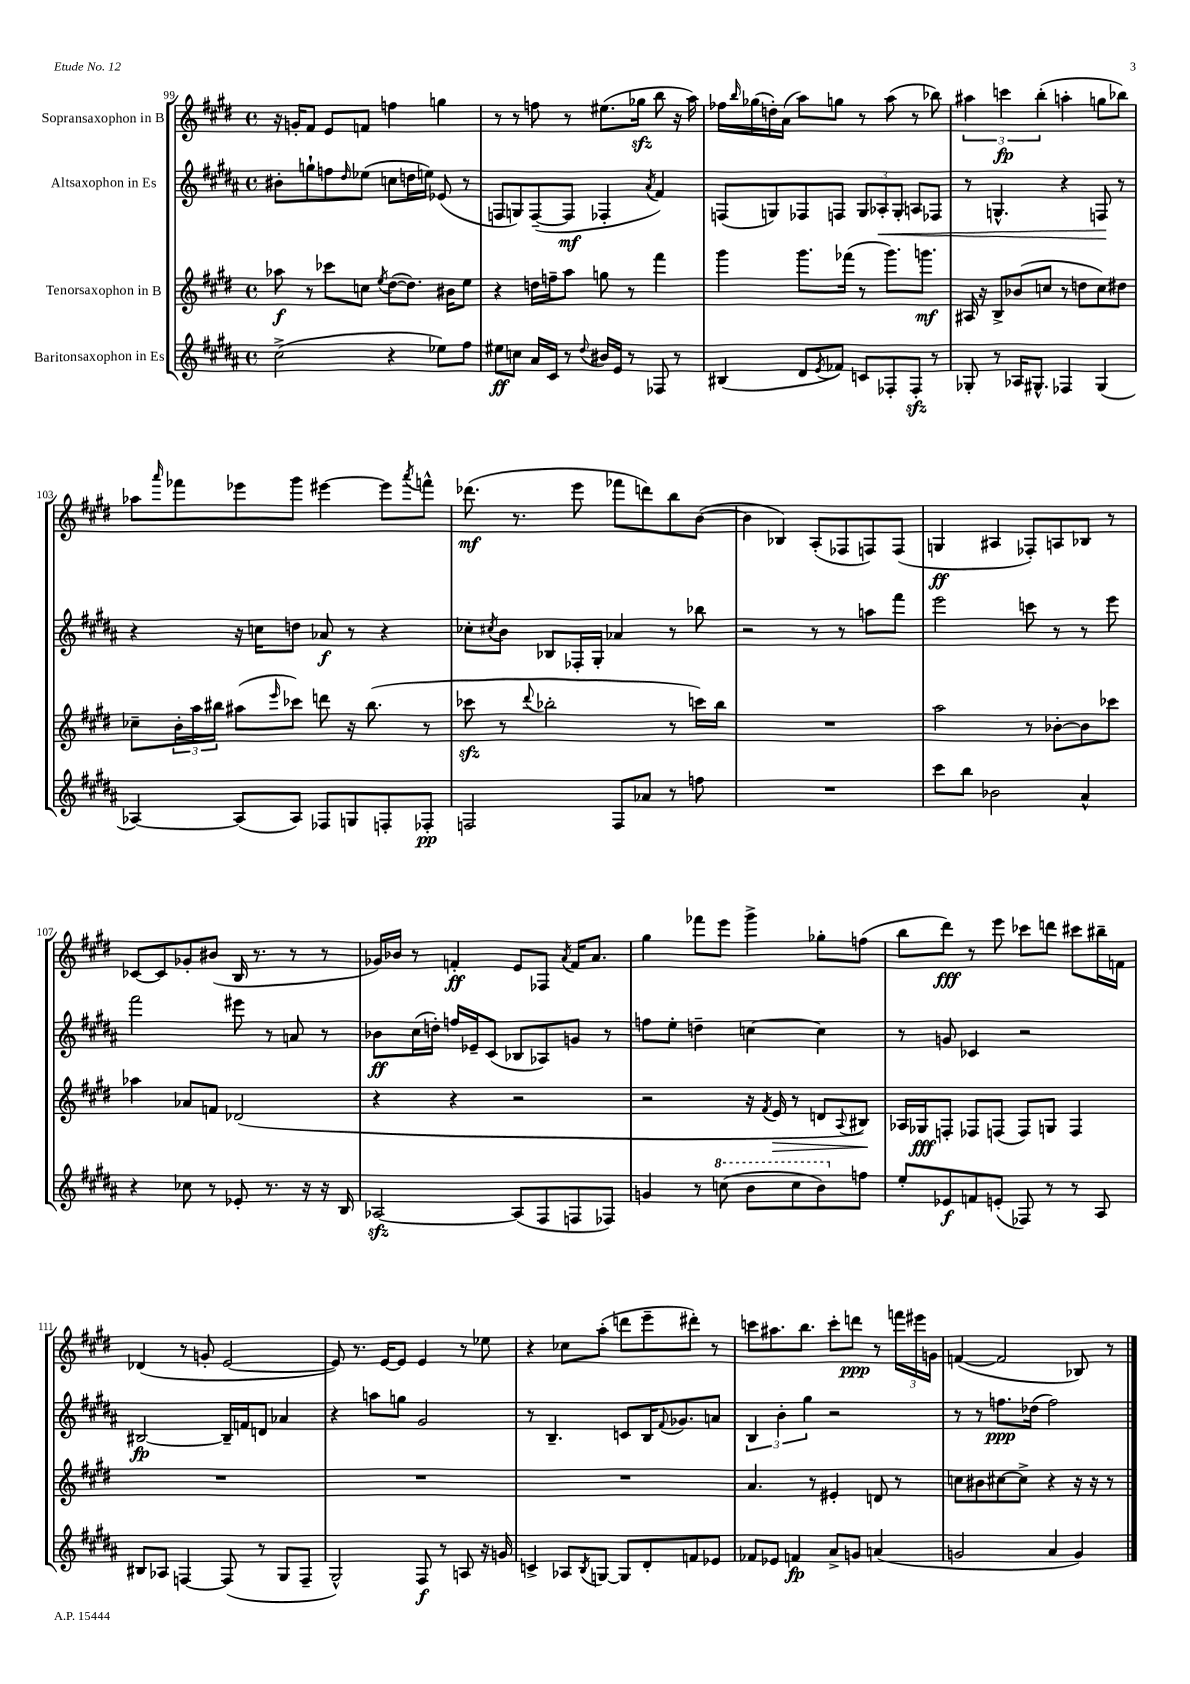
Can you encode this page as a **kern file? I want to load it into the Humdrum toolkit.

**kern	**kern	**kern	**kern
*staff4	*staff3	*staff2	*staff1
*clefG2	*clefG2	*clefG2	*clefG2
*k[f#c#g#d#a#]	*k[f#c#g#d#]	*k[f#c#g#d#a#]	*k[f#c#g#d#]
*M4/4	*M4/4	*M4/4	*M4/4
*met(c)	*met(c)	*met(c)	*met(c)
(2cc#^\	8aa-\	8b#'\L	16r
.	.	.	16g'/LK
.	8r	8gg`\	8f#/J
.	8ccc-\L	8ff\	8e/L
.	.	16qqdd#/	.
.	8cc\J	(8ee-\J	8f/J
.	8qee/	.	.
4r	([8dd#\L	8cc\L	4ff\
.	8.dd#\]J)	16dd\L	.
.	.	16ee\JJ)	.
8ee-\L)	.	(8e-/	4gg\
.	16b#\LK	.	.
8ff#\J	8ee\J	8r	.
=	=	=	=
8ee#\L	4r	8F/L	8r
8cc\J	.	8G/)	8r
16a#/LL	16dd\LL	([8F~/	8ff\
16c#/JJ	16ff~\J	.	.
8r	8aa\J	8F/]J	8r
8qqdd#/	.	.	.
16b#/LL	8gg\	4F-'/	(8.ee#\L
16e/JJ	.	.	.
8r	8r	.	.
.	.	.	16gg-\Jk
.	.	8qa#/	.
8F-/	4fff#\	4f#/)	8bb\
8r	.	.	16r
.	.	.	16aa\)
=	=	=	=
(4B#/	4ggg#\	(8F/L	16ff-\LL
.	.	.	16qqbb/
.	.	.	(16gg-\
.	.	8G/)	16dd'\)
.	.	.	(16a\JJ
8d#/L	8.ggg#\L	8F-/	8aa\L)
8qe/	.	.	.
8f-/J)	.	8F/J	8gg\J
.	(16fff-\Jk	.	.
8c/L	8r	12G/L	8r
.	.	12A-'/	.
8F-'/	8.ggg#\L)	.	(8aa\
.	.	12G'/J	.
8F-'/J	.	8A/L	8r
.	8.ggg\J	.	.
8r	.	8F-/J	8bb-\)
=	=	=	=
8G-'/	16A#/	8r	6aa#\
.	16r	.	.
8r	8B^/L	4.G^^/	.
.	.	.	6ccc\
16A-/LK	(8b-/	.	.
8.G#^^/J	.	.	.
.	.	.	(6bb'\
.	8cc/J	.	.
4F-/	8r	4r	4aa'\
.	8dd\L	.	.
(4G#/	8cc\)	8F/	8gg\L
.	8dd#\J	8r	8bb-\J)
=	=	=	=
[4A-/)	8cc-~\L	4r	8aa-\L
.	.	.	16qqaaa/
.	24b'\L	.	8fff-\
.	24aa\	.	.
.	24bb#\JJ	.	.
(8A-/]L	(8aa#\L	16r	8eee-\
.	.	16cc\LK	.
.	16qqeee/	.	.
8A-/J)	8ccc-\J)	8dd\J	8ggg#\J
8F-/L	8ddd\	8a-/	[4eee#\
8G/	16r	8r	.
.	(8.bb#\	.	.
8F'/	.	4r	8eee#\]L
.	.	.	8qaaa/
8F-'/J	8r	.	8fff^^\J
=	=	=	=
2F/	8ccc-\	8cc-'\L	(8.ddd-\
.	.	8qcc#/	.
.	8r	8b\J	.
.	.	.	8.r
.	8qqddd#/	.	.
.	2bb-'\	8B-/L	.
.	.	16F-'/L	8eee\
.	.	16G#'/JJ	.
8F/L	.	4a-/	8fff-\L
8a-/J	.	.	8ddd\)
8r	8r	8r	8bb\
8ff\	16ccc\LL)	8bb-\	([8b\J
.	16bb-\JJ	.	.
=	=	=	=
1r	1r	2r	4b\]
.	.	.	4B-/)
.	.	8r	(8A'/L
.	.	8r	8F-/
.	.	8aa\L	8F/)
.	.	8fff#\J	(8F/J
=	=	=	=
8ccc#\L	2aa\	2eee\	4G/
8bb\J	.	.	.
2b-\	.	.	4A#/
.	8r	8ccc\	8F-'/L)
.	[8b-'\L	8r	8A/
4a#^^/	8b-\]	8r	8B-/J
.	8ccc-\J	8eee\	8r
=	=	=	=
4r	4aa-\	2fff#\	[8c-/L
.	.	.	8c-/]
8cc-\	8a-/L	.	8g-'/
8r	8f/J	.	(8b#/J
8e-'/	(2d-/	8eee#\	16B/
.	.	.	8.r
8.r	.	8r	.
.	.	8a/	8r
16r	.	.	.
16r	.	8r	8r
16B/	.	.	.
=	=	=	=
[2A-/	4r	8b-\L	16g-/LL)
.	.	.	16b-/JJ
.	.	(16cc#\L	8r
.	.	16dd'\JJ)	.
.	4r	16ff/LL	4f'/
.	.	16e-~/J	.
.	.	(8c#/J	.
(8A-/]L	2r	8B-/L	8e/L
8F#/	.	8A-/)	8F-/J
.	.	.	8qa/
8F/	.	8g/J	16f/LK
.	.	.	8.a/J
8F-/J)	.	8r	.
=	=	=	=
4g/	2r	8ff\L	4gg#\
.	.	8ee'\J	.
8r	.	4dd~\	8fff-\L
(8ccc\	.	.	8eee\J
8bb\L	16r	[4cc\	4ggg#^\
.	8qf#/	.	.
.	16e/	.	.
8ccc\	8r	.	.
8bb\)	8d/L	4cc\]	8gg-'\L
.	8qqA/	.	.
8ff\J	8B#/J)	.	(8ff\J
=	=	=	=
8ee'/L	16A-/LL	8r	8bb\L
.	16G-/J	.	.
8e-/	8F'/J	8g/	8ddd#\J)
8f/	8F-/L	4c-/	8r
(8e'/J	(8F/J	.	8eee\
8F-/)	8F/L)	2r	8ccc-\L
8r	8G/J	.	8ddd\J
8r	4F/	.	8ccc#\L
8A#/	.	.	16bb#~\L
.	.	.	16f\JJ
=	=	=	=
8B#/L	1r	[2B#/	(4d-/
8A-/J	.	.	.
[4F/	.	.	8r
.	.	.	8g'/
(8F/]	.	16B#~/]LL	[2e/
.	.	16f/J	.
8r	.	8d/J	.
8G#/L	.	4a-/	.
8F~/J	.	.	.
=	=	=	=
2G#^^/)	1r	4r	8e/])
.	.	.	8.r
.	.	8aa\L	.
.	.	.	[16e/LK
.	.	8gg\J	8e/]J
8F#/	.	2g#/	4e/
8r	.	.	.
8A/	.	.	8r
16r	.	.	8ee-\
16g/	.	.	.
=	=	=	=
4c^/	1r	8r	4r
.	.	4.B~/	.
8A-/L	.	.	8cc-\L
8qB/	.	.	.
[8G/J	.	.	(8aa'\J
8G/]L	.	8c/L	8ddd\L
8d#'/	.	16B/K	8eee~\
.	.	8qqf#/	.
.	.	8.g-/	.
8f/	.	.	8ddd#'\J)
8e-/J	.	8a/J	8r
=	=	=	=
8f-/L	4.a/	6B/	8ccc\L
8e-/J	.	.	8.aa#\
.	.	6b'\	.
4f/	.	.	.
.	.	.	8.bb\J
.	.	6gg#\	.
.	8r	.	.
8a#^/L	4e#'/	2r	8ccc'\L
8g/J	.	.	8ddd\J
(4a/	8d/	.	8r
.	8r	.	24fff\LL
.	.	.	24eee#\
.	.	.	24g\JJ
=	=	=	=
2g/	8cc\L	8r	([4f/
.	8b#\	8r	.
.	[8cc#\	8.ff\L	2f/]
.	8cc#^\]J	.	.
.	.	(16dd-\Jk	.
4a#/	4r	2ff\)	.
4g/)	16r	.	8B-/)
.	16r	.	.
.	8r	.	8r
==	==	==	==
*-	*-	*-	*-
